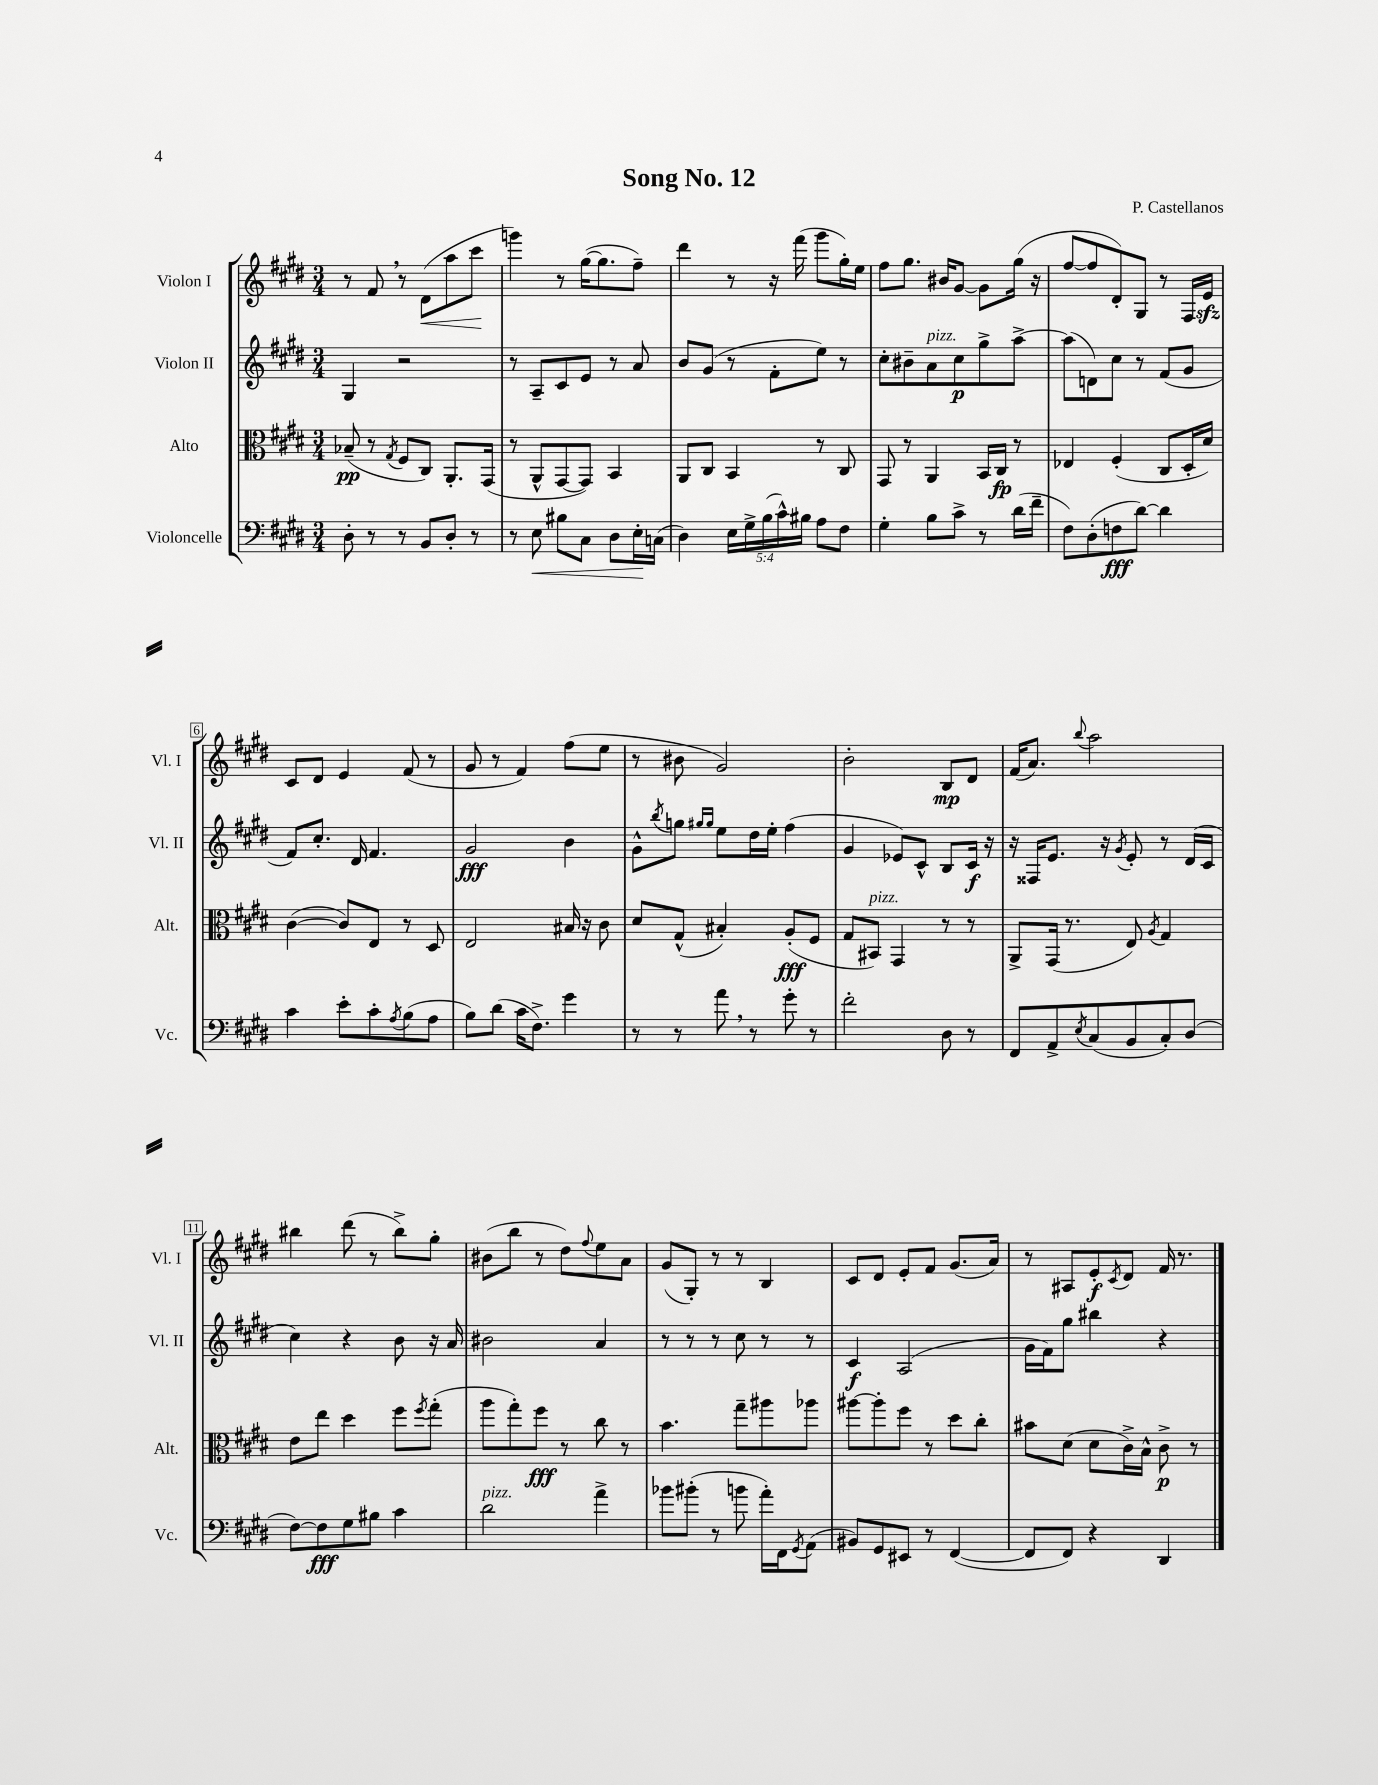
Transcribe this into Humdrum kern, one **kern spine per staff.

**kern	**dynam	**kern	**dynam	**kern	**dynam	**kern	**dynam
*part4	*part4	*part3	*part3	*part2	*part2	*part1	*part1
*staff4	*staff4	*staff3	*staff3	*staff2	*staff2	*staff1	*staff1
*I"Violoncelle	*	*I"Alto	*	*I"Violon II	*	*I"Violon I	*
*I'Vc.	*	*I'Alt.	*	*I'Vl. II	*	*I'Vl. I	*
*clefF4	*	*clefC3	*	*clefG2	*	*clefG2	*
*k[f#c#g#d#]	*	*k[f#c#g#d#]	*	*k[f#c#g#d#]	*	*k[f#c#g#d#]	*
*M3/4	*	*M3/4	*	*M3/4	*	*M3/4	*
=1	=1	=1	=1	=1	=1	=1	=1
8D#'\	.	(8B-X~/	pp	4G#/	.	8r	.
8r	.	8r	.	.	.	8f#,/	.
.	.	8qG#/	.	.	.	.	.
8r	.	8F#/L	.	2r	.	8r	.
!	!	!	!	!	!	!	!LO:HP:b
8BB/L	.	8C#/J)	.	.	.	(8d#\L	<
8D#'/J	.	8.AA'/L	.	.	.	8aa\	.
8r	.	.	.	.	.	8ccc#\J	.
.	.	(16GG#/Jk	.	.	.	.	.
.	.	.	.	.	.	.	[
=2	=2	=2	=2	=2	=2	=2	=2
8r	.	8r	.	8r	.	4gggn\)	.
!	!LO:HP:b	!	!	!	!	!	!
8E\	<	8AA^^/L	.	8A~/L	.	.	.
8B#X\L	.	[8GG#/	.	8c#/	.	8r	.
8C#\J	.	8GG#/J])	.	8e/J	.	([16gg#\KL	.
.	.	.	.	.	.	8.gg#\]	.
8D#\L	.	4BB/	.	8r	.	.	.
16E'\L	.	.	.	8a/	.	8ff#~\J)	.
(16Cn\JJ	[	.	.	.	.	.	.
=3	=3	=3	=3	=3	=3	=3	=3
4D#\)	.	8AA/L	.	8b/L	.	4ddd#\	.
.	.	8C#/J	.	(8g#/J	.	.	.
20E\LL	.	4BB/	.	8r	.	8r	.
20G#^\	.	.	.	.	.	.	.
(20B\	.	.	.	.	.	.	.
.	.	.	.	8f#'\L	.	16r	.
20c#^^\)	.	.	.	.	.	.	.
.	.	.	.	.	.	(16fff#\	.
20B#X\JJ	.	.	.	.	.	.	.
8A\L	.	8r	.	8ee\J)	.	8ggg#\L	.
8F#\J	.	8C#/	.	8r	.	16gg#'\L)	.
.	.	.	.	.	.	16ee\JJ	.
=4	=4	=4	=4	=4	=4	=4	=4
4G#'\	.	8GG#/	.	8cc#'\L	.	8ff#\L	.
.	.	8r	.	8b#X~\	.	8.gg#\J	.
!	!	!	!	!LO:TX:a:i:t=pizz.	!	!	!
8B\L	.	4AA/	.	8a\	.	.	.
.	.	.	.	.	.	16b#X/KL	.
8c#^\J	.	.	.	8cc#\	p	[8g#/J	.
8r	.	16BB/LL	.	8gg#^\	.	8g#\L]	.
.	.	16C#/JJ	fp	.	.	.	.
(16d#\LL	.	8r	.	[8aa^\J	.	(16gg#\Jk	.
16f#~\JJ	.	.	.	.	.	16r	.
=5	=5	=5	=5	=5	=5	=5	=5
8F#\L)	.	4E-X/	.	(8aa\L]	.	[8ff#/L	.
(8D#'\	.	.	.	8dn\)	.	8ff#/]	.
8Fn\	fff	(4F#'/	.	8cc#\J	.	8d#'/)	.
[8d#\J)	.	.	.	8r	.	8G#/J	.
4d#\]	.	8C#/L	.	(8f#/L	.	8r	.
.	.	16D#'/L	.	8g#/J	.	16F#/LL	.
.	.	16d#/JJ)	.	.	.	16ezz/JJ	.
!!LO:LB:g=z
=6	=6	=6	=6	=6	=6	=6	=6
4c#\	.	([4c#\	.	8f#/L)	.	8c#/L	.
.	.	.	.	8.cc#'/J	.	8d#/J	.
8e'\L	.	8c#/L])	.	.	.	4e/	.
.	.	.	.	16d#/	.	.	.
8c#'\	.	8E/J	.	4.f#/	.	.	.
8qA/	.	.	.	.	.	.	.
(8B\	.	8r	.	.	.	(8f#/	.
8A\J	.	8D#/	.	.	.	8r	.
=7	=7	=7	=7	=7	=7	=7	=7
8B\L)	.	2E/	.	2g#/	fff	8g#/	.
(8d#\J	.	.	.	.	.	8r	.
16c#\KL	.	.	.	.	.	4f#/)	.
8.F#^\J)	.	.	.	.	.	.	.
4g#\	.	16B#X/	.	4b\	.	(8ff#\L	.
.	.	16r	.	.	.	.	.
.	.	8c#\	.	.	.	8ee\J	.
=8	=8	=8	=8	=8	=8	=8	=8
8r	.	8d#/L	.	8g#^^\L	.	8r	.
.	.	.	.	8qbb/	.	.	.
8r	.	(8G#^^/J	.	8ggn\J	.	8b#X\	.
.	.	.	.	16qqgg#X/LL	.	.	.
.	.	.	.	16qqgg#/JJ	.	.	.
8a,\	.	4B#X'/)	.	8ee\L	.	2g#/)	.
8r	.	.	.	16dd#\L	.	.	.
.	.	.	.	16ee'\JJ	.	.	.
8g#'\	.	(8A'/L	fff	(4ff#\	.	.	.
8r	.	8F#/J	.	.	.	.	.
=9	=9	=9	=9	=9	=9	=9	=9
2f#'\	.	8G#/L	.	4g#/	.	2b'\	.
!	!	!LO:TX:a:i:t=pizz.	!	!	!	!	!
.	.	8BB#X/J)	.	.	.	.	.
.	.	4GG#/	.	8e-X/L)	.	.	.
.	.	.	.	8c#^^/J	.	.	.
8D#\	.	8r	.	8B/L	.	8B/L	mp
8r	.	8r	.	16c#/Jk	f	8d#/J	.
.	.	.	.	16r	.	.	.
=10	=10	=10	=10	=10	=10	=10	=10
8FF#/L	.	8AA^/L	.	16r	.	(16f#/KL	.
.	.	.	.	16F##X/KL	.	8.a/J)	.
8AA^/	.	(16GG#/Jk	.	8.e/J	.	.	.
.	.	8.r	.	.	.	.	.
8qE/	.	.	.	.	.	8qqbb/	.
(8C#/	.	.	.	.	.	2aa\	.
.	.	.	.	16r	.	.	.
.	.	.	.	8qg#/	.	.	.
8BB/	.	8E/)	.	8e'/	.	.	.
.	.	8qA/	.	.	.	.	.
8C#'/)	.	4G#/	.	8r	.	.	.
(8D#/J	.	.	.	(16d#/LL	.	.	.
.	.	.	.	16c#/JJ	.	.	.
!!LO:LB:g=z
=11	=11	=11	=11	=11	=11	=11	=11
[8F#\L)	.	8e\L	.	4cc#\)	.	4bb#X\	.
8F#\]	fff	8ee\J	.	.	.	.	.
8G#\	.	4dd#\	.	4r	.	(8ddd#\	.
8B#X\J	.	.	.	.	.	8r	.
4c#\	.	8ff#\L	.	8b\	.	8bb#^\L)	.
.	.	8qff#/	.	.	.	.	.
.	.	(8gg#'\J	.	16r	.	8gg#'\J	.
.	.	.	.	16a/	.	.	.
=12	=12	=12	=12	=12	=12	=12	=12
!LO:TX:a:i:t=pizz.	!	!	!	!	!	!	!
2d#\	.	8aa\L	.	2b#X\	.	(8b#X\L	.
.	.	8gg#'\)	.	.	.	8bb\J	.
.	.	8ff#\J	fff	.	.	8r	.
.	.	8r	.	.	.	8dd#\L)	.
.	.	.	.	.	.	8qqff#/	.
4a^\	.	8cc#\	.	4a/	.	8ee\	.
.	.	8r	.	.	.	8a\J	.
=13	=13	=13	=13	=13	=13	=13	=13
8b-X\L	.	4.b\	.	8r	.	(8g#/L	.
(8b#X'\J	.	.	.	8r	.	8G#'/J)	.
8r	.	.	.	8r	.	8r	.
8bn\	.	8gg#~\L	.	8cc#\	.	8r	.
16a'\LL)	.	8aa#X\	.	8r	.	4B/	.
16FF#\J	.	.	.	.	.	.	.
8qGG#/	.	.	.	.	.	.	.
(8AA\J	.	8aa-X\J	.	8r	.	.	.
=14	=14	=14	=14	=14	=14	=14	=14
8BB#X/L)	.	[8aa#X\L	.	4c#/	f	8c#/L	.
8GG#/	.	8aa#'\]	.	.	.	8d#/J	.
8EE#X/J	.	8ff#\J	.	(2A/	.	8e'/L	.
8r	.	8r	.	.	.	8f#/J	.
([4FF#/	.	8dd#\L	.	.	.	(8.g#/L	.
.	.	8cc#'\J	.	.	.	.	.
.	.	.	.	.	.	16a/Jk)	.
=15	=15	=15	=15	=15	=15	=15	=15
8FF#/L]	.	8b#X\L	.	16g#\LL	.	8r	.
.	.	.	.	16f#\J)	.	.	.
8FF#/J)	.	(8d#\J	.	8gg#\J	.	8A#X/L	.
4r	.	8d#\L	.	4bb#X\	.	8e'/	f
.	.	.	.	.	.	8qc#/	.
.	.	16c#^\L)	.	.	.	8d#/J	.
.	.	16B^^\JJ	.	.	.	.	.
4DD#/	.	8c#^\	p	4r	.	16f#/	.
.	.	.	.	.	.	8.r	.
.	.	8r	.	.	.	.	.
==	==	==	==	==	==	==	==
*-	*-	*-	*-	*-	*-	*-	*-
